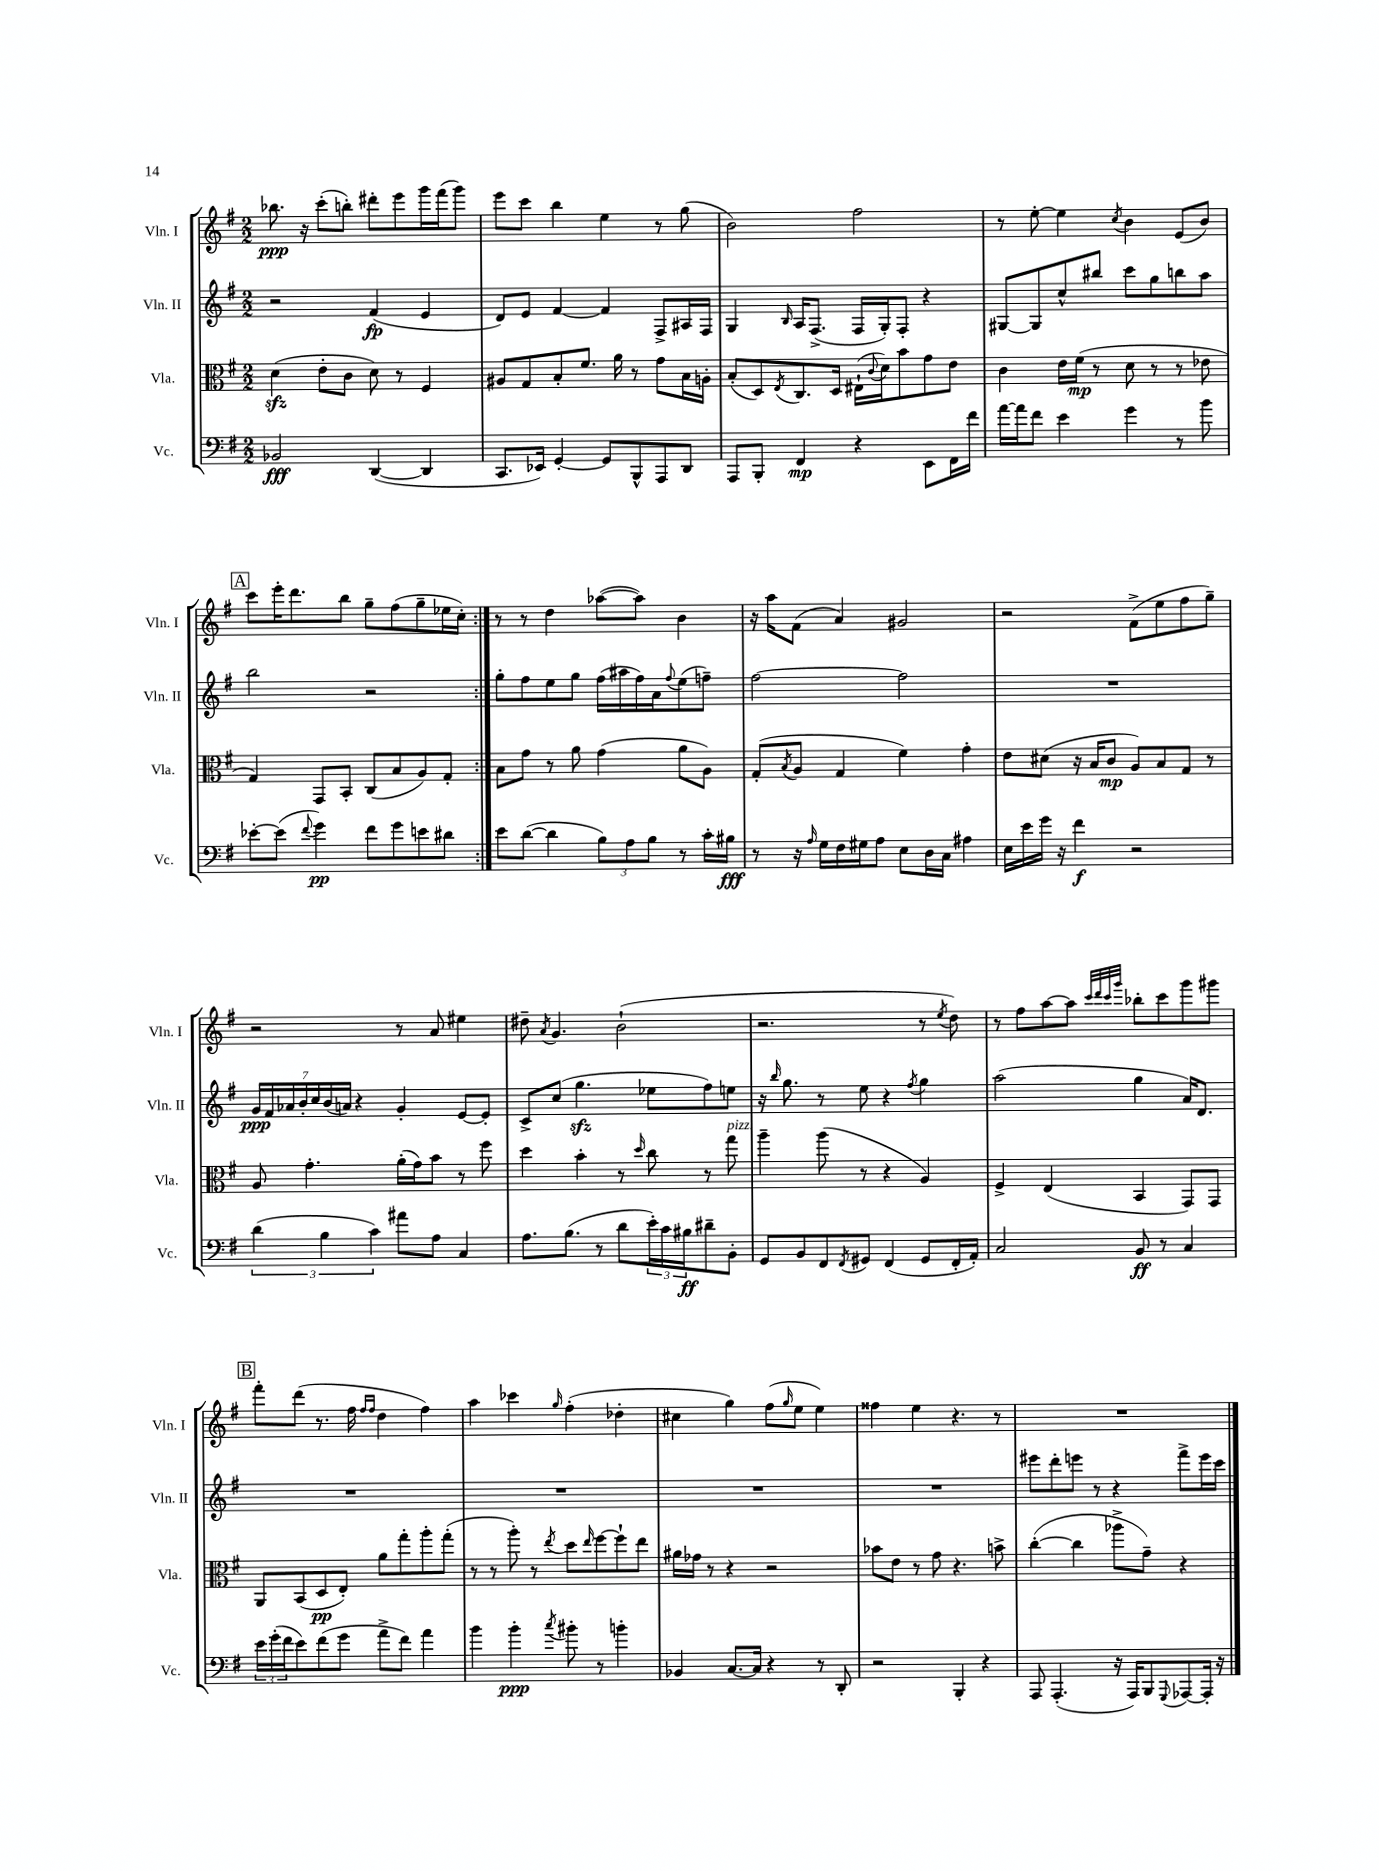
<<
\new StaffGroup <<
\new Staff = "s0" \with { instrumentName = "Vln. I" shortInstrumentName = "Vln. I" } {
    \clef treble \key g \major \numericTimeSignature \time 2/2
    \repeat volta 2 { bes''8.\ppp r16 c'''8-.( b''8-.) dis'''8-. e'''8 g'''16 fis'''16( g'''8) |
    e'''8 c'''8 b''4 e''4 r8 g''8( |
    b'2) fis''2 |
    r8 e''8~-. e''4 \acciaccatura { c''8 } b'4 e'8( b'8) |
    \mark \markup { \box "A" } c'''8 e'''16-. d'''8. b''8 g''8-- fis''8( g''8-- ees''16 c''16-.) | }
    r8 r8 d''4 aes''8~( aes''8) b'4 |
    r16 a''16 fis'8( a'4) gis'2 |
    r2 fis'8->( e''8 fis''8 g''8--) |
    r2 r8 a'8 eis''4 |
    dis''8-- \acciaccatura { a'8 } g'4. b'2-!( |
    r2. r8 \acciaccatura { e''8 } d''8) |
    r8 fis''8 a''8~ a''8 \grace { c'''32 d'''32 c'''32 g'''32 } bes''8-. c'''8 g'''8 gis'''8 |
    \mark \markup { \box "B" } fis'''8-. d'''8( r8. fis''16 \grace { fis''16 fis''16 } d''4 fis''4) |
    a''4 ces'''4 \grace { g''16 } fis''4-.( des''4-. |
    cis''4 g''4) fis''8( \grace { g''16 } e''8 e''4) |
    fisis''4 e''4 r4. r8 |
    R1 \bar "|." |
}
\new Staff = "s1" \with { instrumentName = "Vln. II" shortInstrumentName = "Vln. II" } {
    \clef treble \key g \major \numericTimeSignature \time 2/2
    \repeat volta 2 { r2 fis'4\fp( e'4 |
    d'8) e'8 fis'4~ fis'4 fis8-> ais16 fis16 |
    g4 \grace { b16 } a16 fis8.->( fis16 g16-.) fis8-. r4 |
    gis8~ gis8 c''8-^ bis''8 c'''8 g''8 b''8 a''8 |
    \mark \markup { \box "A" } b''2 r2 | }
    g''8-. fis''8 e''8 g''8 fis''16( ais''16 fis''16) a'16 \appoggiatura { fis''8 } e''8( f''8--) |
    fis''2~ fis''2 |
    R1 |
    \tuplet 7/4 { g'16\ppp fis'16 aes'16 b'16-. c''16 b'16( a'16) } r4 g'4-. e'8~ e'8-. |
    c'8-> c''8( g''4.\sfz ees''8 fis''8) e''8 |
    r16 \grace { b''16 } g''8. r8 e''8 r4 \acciaccatura { fis''8 } g''4 |
    a''2( g''4 a'16) d'8. |
    \mark \markup { \box "B" } R1 |
    R1 |
    R1 |
    R1 |
    eis'''8 d'''8-. e'''8 r8 r4 fis'''8-> e'''16 c'''16 \bar "|." |
}
\new Staff = "s2" \with { instrumentName = "Vla." shortInstrumentName = "Vla." } {
    \clef alto \key g \major \numericTimeSignature \time 2/2
    \repeat volta 2 { d'4\sfz( e'8-. c'8 d'8) r8 fis4 |
    ais8 g8 b8-. fis'8. a'16 r8 g'8 b16 a16-. |
    b8-.( d8) \acciaccatura { e8 } c8. d16 eis16-!( \appoggiatura { c'8 } d'16) b'8 g'8 e'8 |
    c'4 e'16 fis'16\mp( r8 d'8 r8 r8 ees'8 |
    \mark \markup { \box "A" } g4) g,8 b,8-. c8( b8 a8) g8-. | }
    b8 g'8 r8 a'8 g'4( a'8 a8) |
    g8-.( \acciaccatura { b8 } a8 g4 fis'4) g'4-. |
    e'8 dis'8( r16 b16 c'8\mp a8) b8 g8 r8 |
    a8 g'4.-. a'16-.( g'16) b'8 r8 fis''8 |
    d''4 b'4-. r8 \grace { d''16 } c''8 r8 g''8^\markup { \italic "pizz." } |
    a''4-- a''8( r8 r4 a4) |
    fis4-> e4( b,4 g,8) g,8 |
    \mark \markup { \box "B" } a,8 b,8( d8\pp e8-.) a'8 g''8-. a''8-. g''8-.( |
    r8 r8 a''8-.) r8 \acciaccatura { e''8 } d''8 \grace { e''16 } fis''8~ fis''8-! e''8 |
    ais'16 ges'16 r8 r4 r2 |
    bes'8 e'8 r8 g'8 r4. b'8-> |
    c''4~-.( c''4 aes''8-> g'8--) r4 \bar "|." |
}
\new Staff = "s3" \with { instrumentName = "Vc." shortInstrumentName = "Vc." } {
    \clef bass \key g \major \numericTimeSignature \time 2/2
    \repeat volta 2 { bes,2\fff d,4~( d,4 |
    c,8. ees,16) g,4~-. g,8 b,,8-^ a,,8 d,8 |
    a,,8 b,,8-. fis,4\mp r4 e,8 fis,16 fis'16 |
    a'16~ a'16 fis'8 e'4 g'4 r8 b'8 |
    \mark \markup { \box "A" } ees'8~-. ees'8( \appoggiatura { fis'8 } g'4\pp) fis'8 g'8 e'8 dis'8 | }
    e'8 d'8~( d'4 \tuplet 3/2 { b8) a8 b8 } r8 c'16-. bis16\fff |
    r8 r16 \grace { a16 } g16 fis16 gis16 a8 e8 d16 c16 ais4 |
    e16 e'16 g'16 r16 fis'4\f r2 |
    \tuplet 3/2 { d'4( b4 c'4) } ais'8 a8 c4 |
    a8. b8.( r8 d'8 \tuplet 3/2 { e'16-.) c'16 bis16\ff } dis'8-- b,8-. |
    g,8 b,8 fis,8 \acciaccatura { fis,8 } gis,8 fis,4( gis,8 fis,16-. a,16-.) |
    c2 b,8\ff r8 c4 |
    \mark \markup { \box "B" } \tuplet 3/2 { e'16 g'16-.( fis'16 } e'8) fis'8( g'8 a'8-> fis'8) a'4 |
    b'4 b'4-.\ppp \acciaccatura { c''8 } bis'8-. r8 b'4-. |
    bes,4 c8.~ c16 r4 r8 d,8-. |
    r2 b,,4-. r4 |
    a,,8 a,,4.-.( r16 a,,16) b,,8 \appoggiatura { g,,8 } aes,,8~ aes,,16-. r16 \bar "|." |
}
>>
>>
\layout { \context { \Score \remove "Bar_number_engraver" } }
